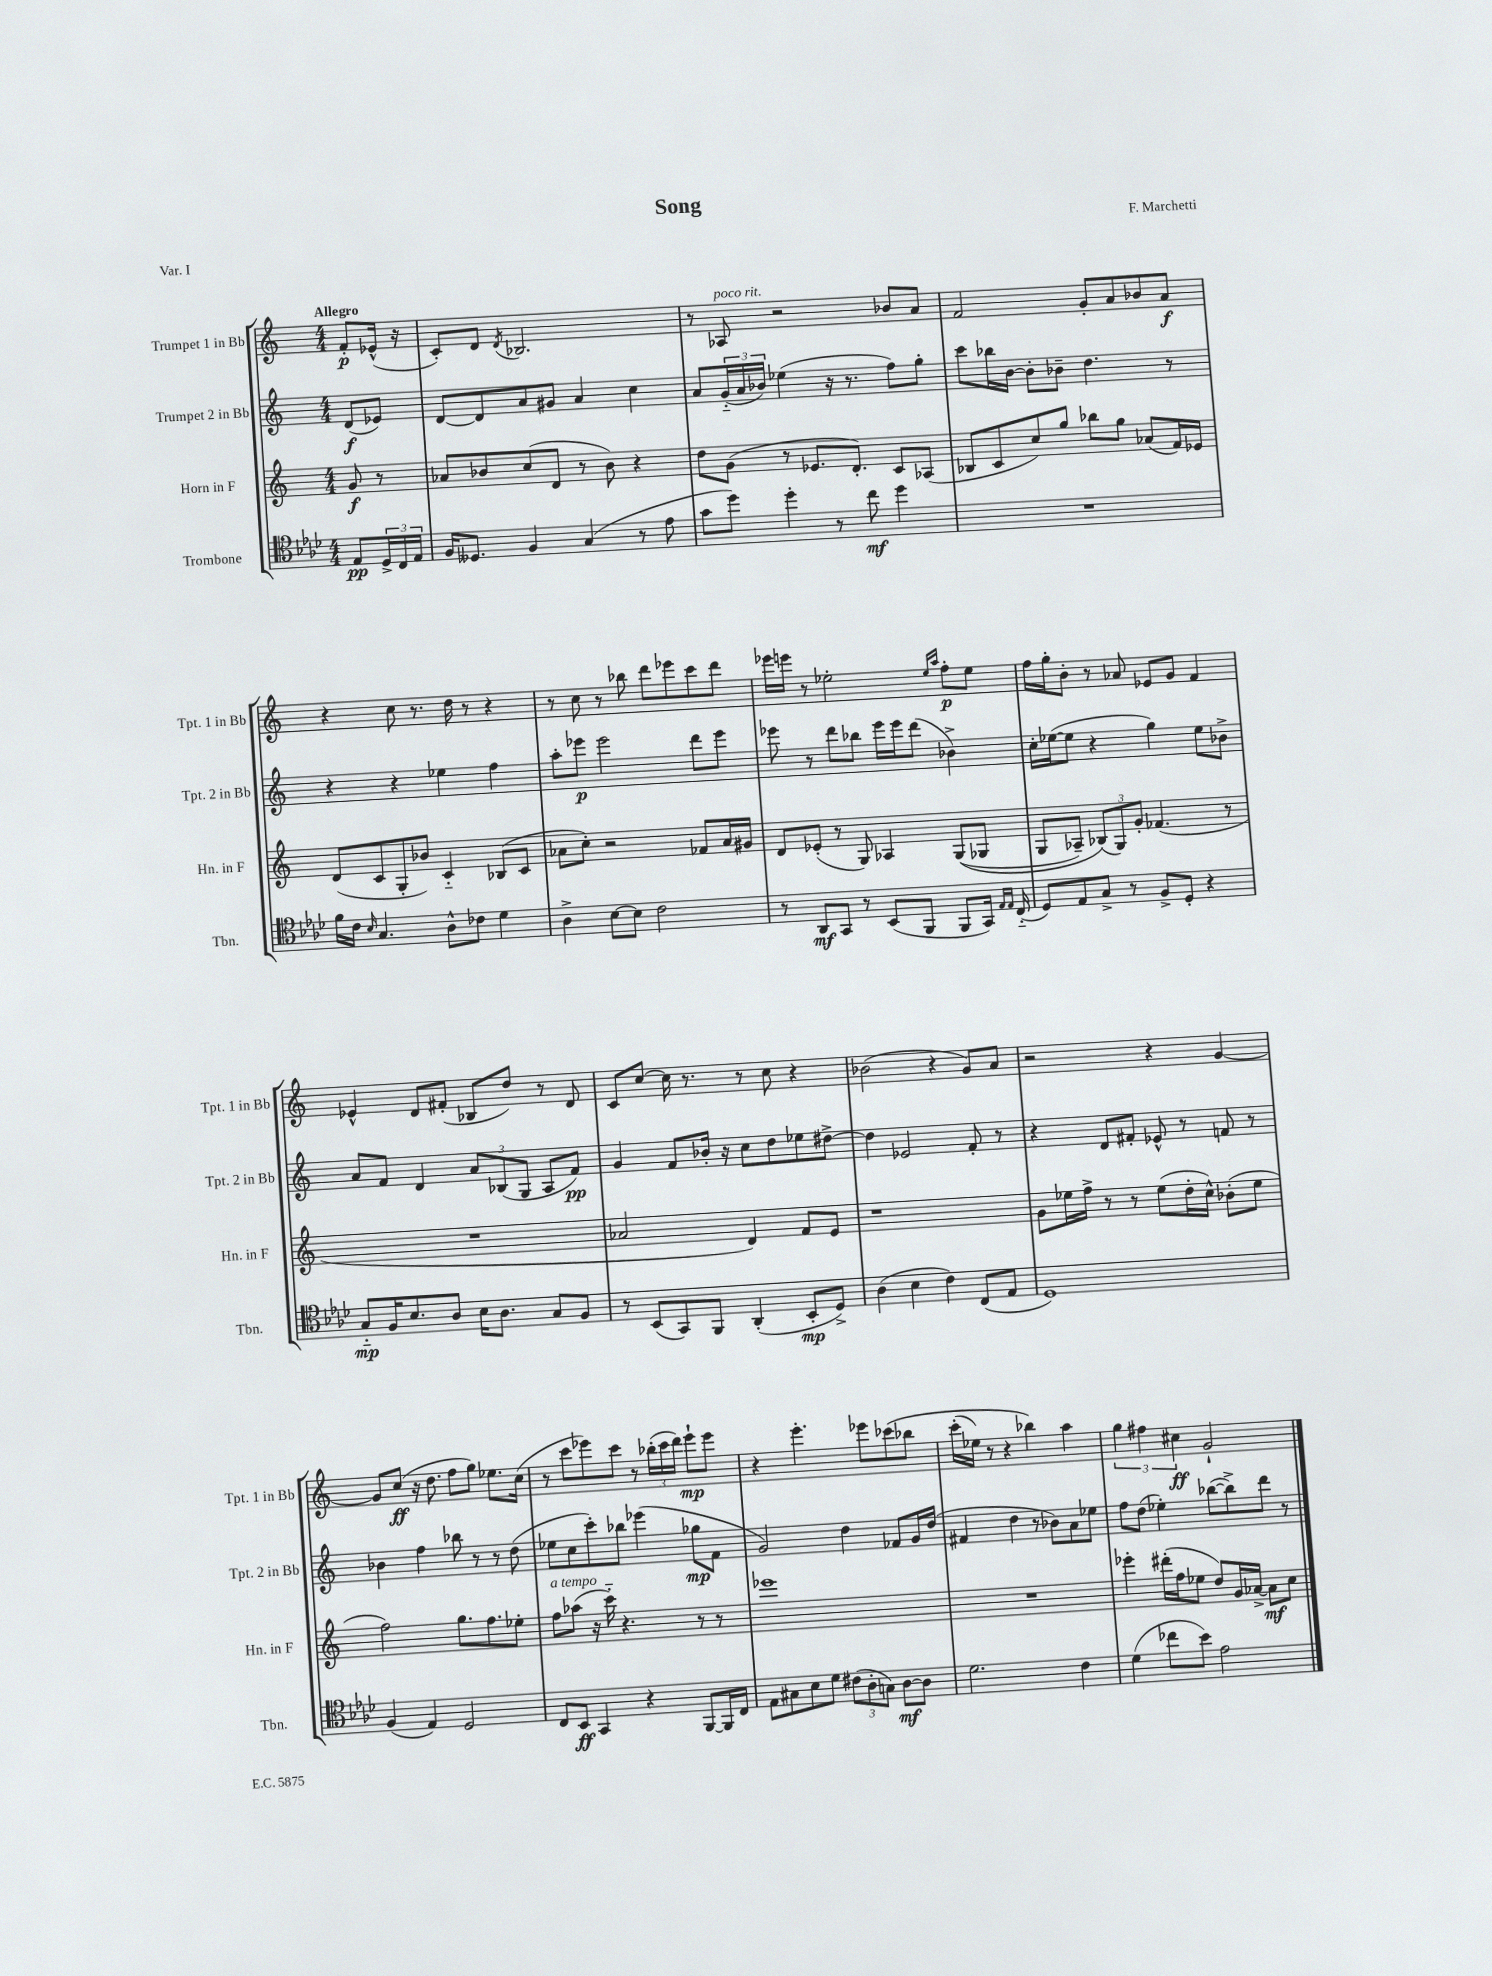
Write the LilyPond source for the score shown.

\header { title = "Song" composer = "F. Marchetti" piece = "Var. I" }
<<
\new StaffGroup <<
\new Staff = "s0" \with { instrumentName = "Trumpet 1 in Bb" shortInstrumentName = "Tpt. 1 in Bb" } {
    \clef treble \key c \major \numericTimeSignature \time 4/4 \partial 4 \tempo "Allegro"
    f'8-.\p ees'16-^( r16 |
    c'8-.) d'8 \acciaccatura { d'8 } bes2. |
    r8 aes8^\markup { \italic "poco rit." } r2 bes'8 a'8 |
    f'2 g'8-. a'8 bes'8 a'8\f |
    r4 c''8 r8. d''16 r8 r4 |
    r8 c''8 r8 bes''8 d'''8 ees'''8 c'''8 d'''8 |
    ees'''16 e'''16 r8 ees''2-. \grace { ees''16 a''16 } f''8-.\p ees''8 |
    f''16 g''16-. b'8-. r8 aes'8 ees'8 g'8 f'4 |
    ees'4-^ d'8 fis'8-.( bes8 d''8) r8 d'8 |
    c'8 c''8~ c''16 r8. r8 c''8 r4 |
    bes'2( r4 g'8) a'8 |
    r2 r4 g'4~ |
    g'8 c''8\ff( r16 d''8. f''8 g''8) ees''8. c''16( |
    r8 c'''8 ees'''8) c'''8 r8 \tuplet 3/2 { bes''16-.( c'''16 d'''16) } ees'''8-!\mp ees'''8 |
    r4 e'''4.-. ees'''8 ces'''8\( bes''8 |
    c'''16-.( ees''16) r8 r4 bes''4\) a''4 |
    \tuplet 3/2 { g''4 fis''4 cis''4\ff } g'2-! \bar "|." |
}
\new Staff = "s1" \with { instrumentName = "Trumpet 2 in Bb" shortInstrumentName = "Tpt. 2 in Bb" } {
    \clef treble \key c \major \numericTimeSignature \time 4/4 \partial 4
    d'8\f( ees'8) |
    d'8~ d'8 a'8 gis'8 a'4 c''4 |
    a'8 \tuplet 3/2 { g'16-_( a'16 bes'16) } ees''4( r16 r8. f''8) g''8-. |
    c'''8 bes''16 b'16~ b'8-. bes'8-- d''4. r8 |
    r4 r4 ees''4 f''4 |
    a''8-. ees'''8\p ees'''2 d'''8 ees'''8 |
    ees'''8 r8 d'''8 bes''8 ees'''16 ees'''16 d'''8( bes'4->) |
    c''16-. ees''16~( ees''8 r4 g''4) ees''8 bes'8-> |
    a'8 f'8 d'4 \tuplet 3/2 { a'8 bes8( g8 } a8 f'8\pp) |
    g'4 f'8 bes'16-. r16 c''8 d''8 ees''8 dis''8~-> |
    dis''4 ees'2 f'8-. r8 |
    r4 d'8 fis'8-. ees'8-^ r8 f'8 r8 |
    bes'4 f''4 bes''8 r8 r8 d''8( |
    ees''8 c''8 c'''8-.) bes''8 ees'''4( ges''8\mp f'8 |
    g'2) d''4 fes'8 g'16 d''16( |
    fis'4 d''4 r8 bes'8) a'8 ees''8 |
    f''8 d''8( ees''4-.) bes''8~( bes''8->) d'''8 r8 \bar "|." |
}
\new Staff = "s2" \with { instrumentName = "Horn in F" shortInstrumentName = "Hn. in F" } {
    \clef treble \key c \major \numericTimeSignature \time 4/4 \partial 4
    g'8\f r8 |
    aes'8 bes'8 c''8( d'8 r8 bes'8) r4 |
    d''8 g'8( r8 ees'8. d'8.-.) c'8 aes8( |
    bes8 c'8 c''8) g''8 bes''8 g''8 aes'8( f'16) ees'16 |
    d'8( c'8 g8-. bes'8) c'4-_ bes8( c'8 |
    aes'8 c''8-.) r2 fes'8 aes'16 gis'16 |
    d'8 ees'8-.( r8 g8) aes4 g8(\( ges8 |
    g8 aes8--) \tuplet 3/2 { bes8(\) g8) g'8-. } fes'4.( r8 |
    R1 |
    aes'2 d'4) f'8 e'8 |
    r1 |
    g'8 ees''16 f''16-> r8 r8 ees''8( d''16-. c''16-^) bes'8-.( ees''8 |
    f''2) g''8. f''8. ees''8-. |
    f''8^\markup { \italic "a tempo" } aes''8( r16 c'''16-_) r4. r8 r8 |
    ees'''1 |
    R1 |
    ees'''4-. dis'''16-.( f''16 ees''8 d''8) g'16 aes'16~-> aes'8\mf c''8 \bar "|." |
}
\new Staff = "s3" \with { instrumentName = "Trombone" shortInstrumentName = "Tbn." } {
    \clef tenor \key aes \major \numericTimeSignature \time 4/4 \partial 4
    ees8\pp \tuplet 3/2 { des16-> c16 ees16 } |
    f16 deses8. f4 g4( r8 ees'8 |
    g'8 des''8) des''4-. r8 c''8\mf des''4 |
    R1 |
    f'16 c'16 \grace { bes16 } g4. aes8-^ ces'8 des'4 |
    aes4-> bes8~ bes8 c'2 |
    r8 aes,8\mf g,8 r8 bes,8( f,8 f,8 g,16) \grace { ees16 ees16 } c16-_( |
    des8) ees8 g8-> r8 f8-> des8-. r4 |
    g8-_\mp f16 bes8. aes8 bes16 aes8. g8 f8 |
    r8 bes,8( g,8) f,8 aes,4-.( bes,8-.\mp des8->) |
    aes4( bes4 c'4) c8( ees8 |
    des1) |
    f4( ees4) des2 |
    c8 bes,8\ff g,4 r4 f,8~ f,16 c16 |
    ees8 gis8 bes8 des'8 \tuplet 3/2 { cis'8( aes8-. g8) } aes8~\mf aes8 |
    des'2. c'4 |
    des'4( ces''8 bes'8) ees'2 \bar "|." |
}
>>
>>
\layout { \context { \Score \remove "Bar_number_engraver" } }
